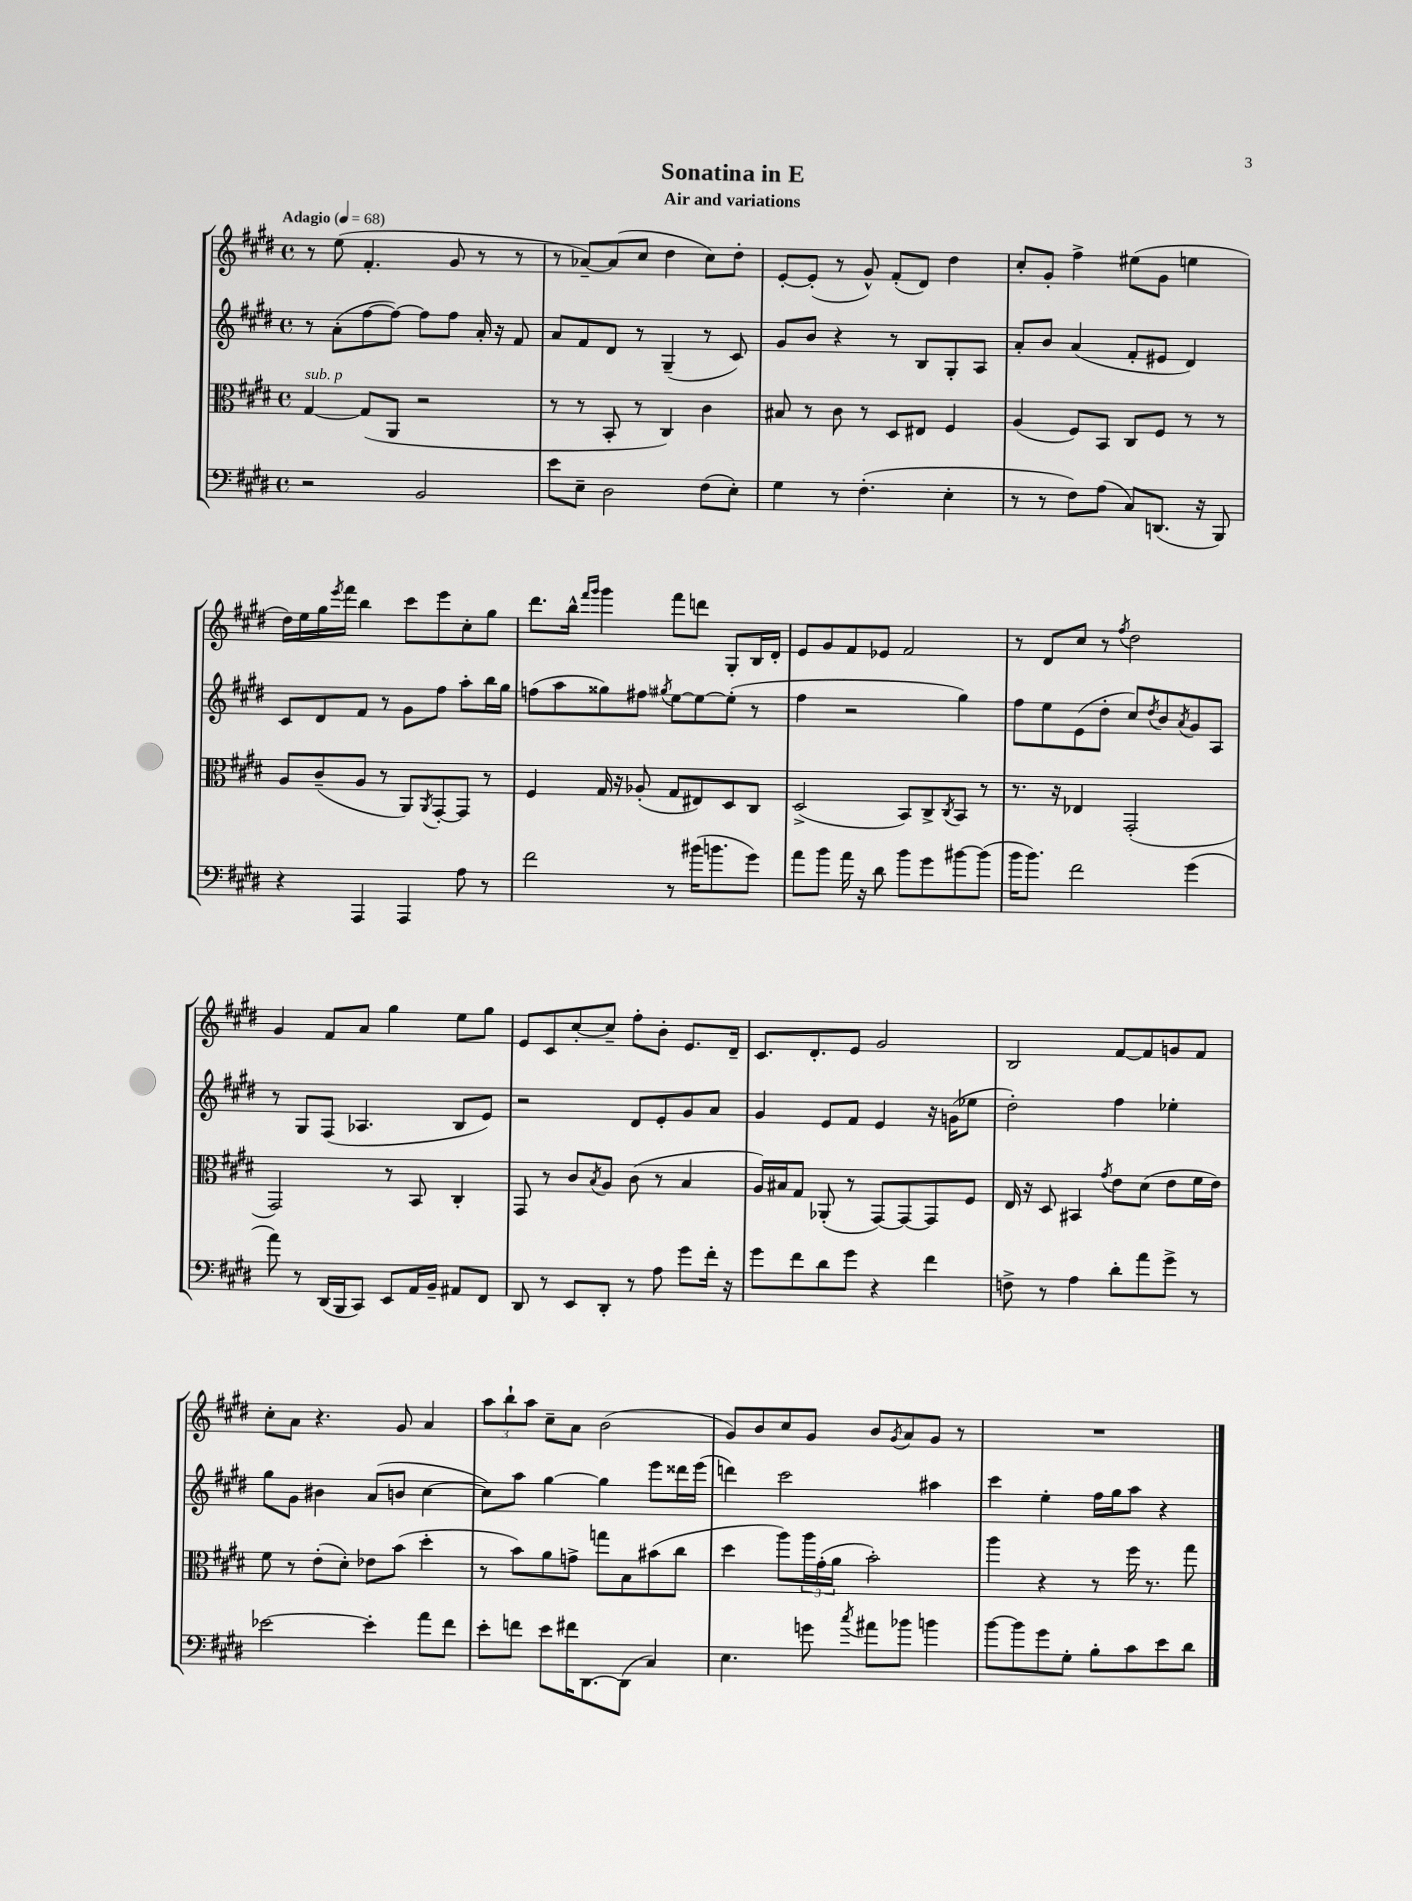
\header { title = "Sonatina in E" subtitle = "Air and variations" }
<<
\new StaffGroup <<
\new Staff = "s0" {
    \clef treble \key e \major \defaultTimeSignature \time 4/4 \tempo "Adagio" 4 = 68
    r8 e''8( fis'4.-. gis'8 r8 r8 |
    r8 aes'8~--) aes'8( cis''8 dis''4 cis''8) dis''8-. |
    e'8~-. e'8-.( r8 gis'8-^) fis'8-.( dis'8) dis''4 |
    cis''8-. gis'8-. fis''4-> eis''8( gis'8 e''4 |
    dis''16) e''16 gis''16 \acciaccatura { e'''8 } fis'''16 b''4 cis'''8 e'''8 cis''8-. gis''8 |
    dis'''8. b''16-^ \grace { fis'''16 gis'''16 } gis'''4 fis'''8 d'''8 gis8-. b16 dis'16-. |
    e'8 gis'8 fis'8 ees'8 fis'2 |
    r8 dis'8 cis''8 r8 \acciaccatura { fis''8 } dis''2 |
    gis'4 fis'8 a'8 gis''4 e''8 gis''8 |
    e'8 cis'8 cis''8~-. cis''8-- fis''8-. b'8-. e'8. dis'16-- |
    cis'8. dis'8.-. e'8 gis'2 |
    b2 fis'8~ fis'8 g'8 fis'8 |
    cis''8-. a'8 r4. gis'8 a'4 |
    \tuplet 3/2 { a''8 b''8-! a''8 } cis''8-- a'8 b'2( |
    gis'8) b'8 cis''8 gis'8 b'8 \acciaccatura { gis'8 } a'8 gis'8 r8 |
    R1 \bar "|." |
}
\new Staff = "s1" {
    \clef treble \key e \major \defaultTimeSignature \time 4/4
    r8 a'8-.( fis''8~ fis''8~) fis''8 fis''8 a'16-. r16 fis'8 |
    a'8 fis'8 dis'8 r8 gis4--( r8 cis'8) |
    gis'8 b'8 r4 r8 b8 gis8-. a8 |
    a'8-. b'8 a'4( fis'8-. eis'8 dis'4) |
    cis'8 dis'8 fis'8 r8 gis'8 fis''8 a''8-. b''16 gis''16 |
    f''8( a''8 gisis''8) fis''8 \acciaccatura { gis''8 } e''8~ e''8~ e''8-.( r8 |
    fis''4 r2 gis''4) |
    fis''8 e''8 e'8( dis''8-. cis''8) \acciaccatura { dis''8 } b'8 \acciaccatura { a'8 } gis'8 a8 |
    r8 gis8 fis8( aes4. b8 e'8) |
    r2 dis'8 e'8-. gis'8 a'8 |
    gis'4 e'8 fis'8 e'4 r16 g'16( ees''8 |
    dis''2-.) fis''4 ees''4-. |
    gis''8 gis'8 bis'4 a'8( b'8 cis''4~ |
    cis''8) a''8 gis''4~ gis''4 e'''8 disis'''16 e'''16( |
    d'''4) cis'''2 ais''4 |
    cis'''4 e''4-. fis''16 gis''16 a''8 r4 \bar "|." |
}
\new Staff = "s2" {
    \clef alto \key e \major \defaultTimeSignature \time 4/4
    gis4~^\markup { \italic "sub. p" } gis8( a,8 r2 |
    r8 r8 b,8-. r8 cis4) cis'4 |
    bis8 r8 cis'8 r8 dis8 eis8 fis4 |
    a4( fis8) b,8 cis8 fis8 r8 r8 |
    a8 cis'8--( a8 r8 a,8) \acciaccatura { a,8 } gis,8~-. gis,8 r8 |
    fis4 gis16 r16 aes8-.( gis8 eis8) dis8 cis8 |
    dis2->( b,8) cis8-> \acciaccatura { cis8 } b,8 r8 |
    r8. r16 ees4 gis,2-.( |
    gis,2) r8 b,8 cis4-. |
    gis,8 r8 cis'8 \acciaccatura { b8 } a8 cis'8( r8 b4 |
    a16) bis16 gis8 aes,8-.( r8 gis,8~) gis,8~ gis,8 fis8 |
    e16 r16 dis8 bis,4 \acciaccatura { gis'8 } e'8 dis'8( e'8 fis'16 e'16) |
    fis'8 r8 e'8-.( dis'8-.) ees'8 b'8( dis''4-. |
    r8 b'8) a'8 g'8-> g''8 b8 bis'8( cis''8 |
    dis''4 a''8) \tuplet 3/2 { a''16 gis'16-.( a'16 } b'2-.) |
    a''4 r4 r8 fis''16 r8. gis''8 \bar "|." |
}
\new Staff = "s3" {
    \clef bass \key e \major \defaultTimeSignature \time 4/4
    r2 b,2 |
    e'8 e8-- dis2 fis8( e8-.) |
    gis4 r8 fis4.-.( e4-. |
    r8 r8 fis8) a8( cis8) d,8.( r16 b,,8) |
    r4 a,,4 a,,4 a8 r8 |
    fis'2 r8 bis'16( b'8. gis'8) |
    a'8 b'8 a'16 r16 dis'8 b'8 gis'8 bis'8~ bis'8( |
    b'16 b'8.) fis'2 gis'4( |
    a'8) r8 dis,16( b,,16 cis,8) e,8 a,16 b,16-- ais,8 fis,8 |
    dis,8 r8 e,8 dis,8-. r8 a8 gis'8 fis'16-. r16 |
    gis'8 fis'8 dis'8 gis'8 r4 fis'4 |
    f8-> r8 a4 dis'8-. a'8 gis'8-> r8 |
    ees'2~ ees'4-. a'8 fis'8 |
    e'8-. f'8 e'8 fis'16 dis,8.~ dis,8( cis4) |
    e4. g'8 \acciaccatura { cis''8 } ais'8 bes'8 b'4 |
    b'8~ b'8 gis'8 gis8-. b8-. cis'8 e'8 dis'8 \bar "|." |
}
>>
>>
\layout { \context { \Score \remove "Bar_number_engraver" } }
